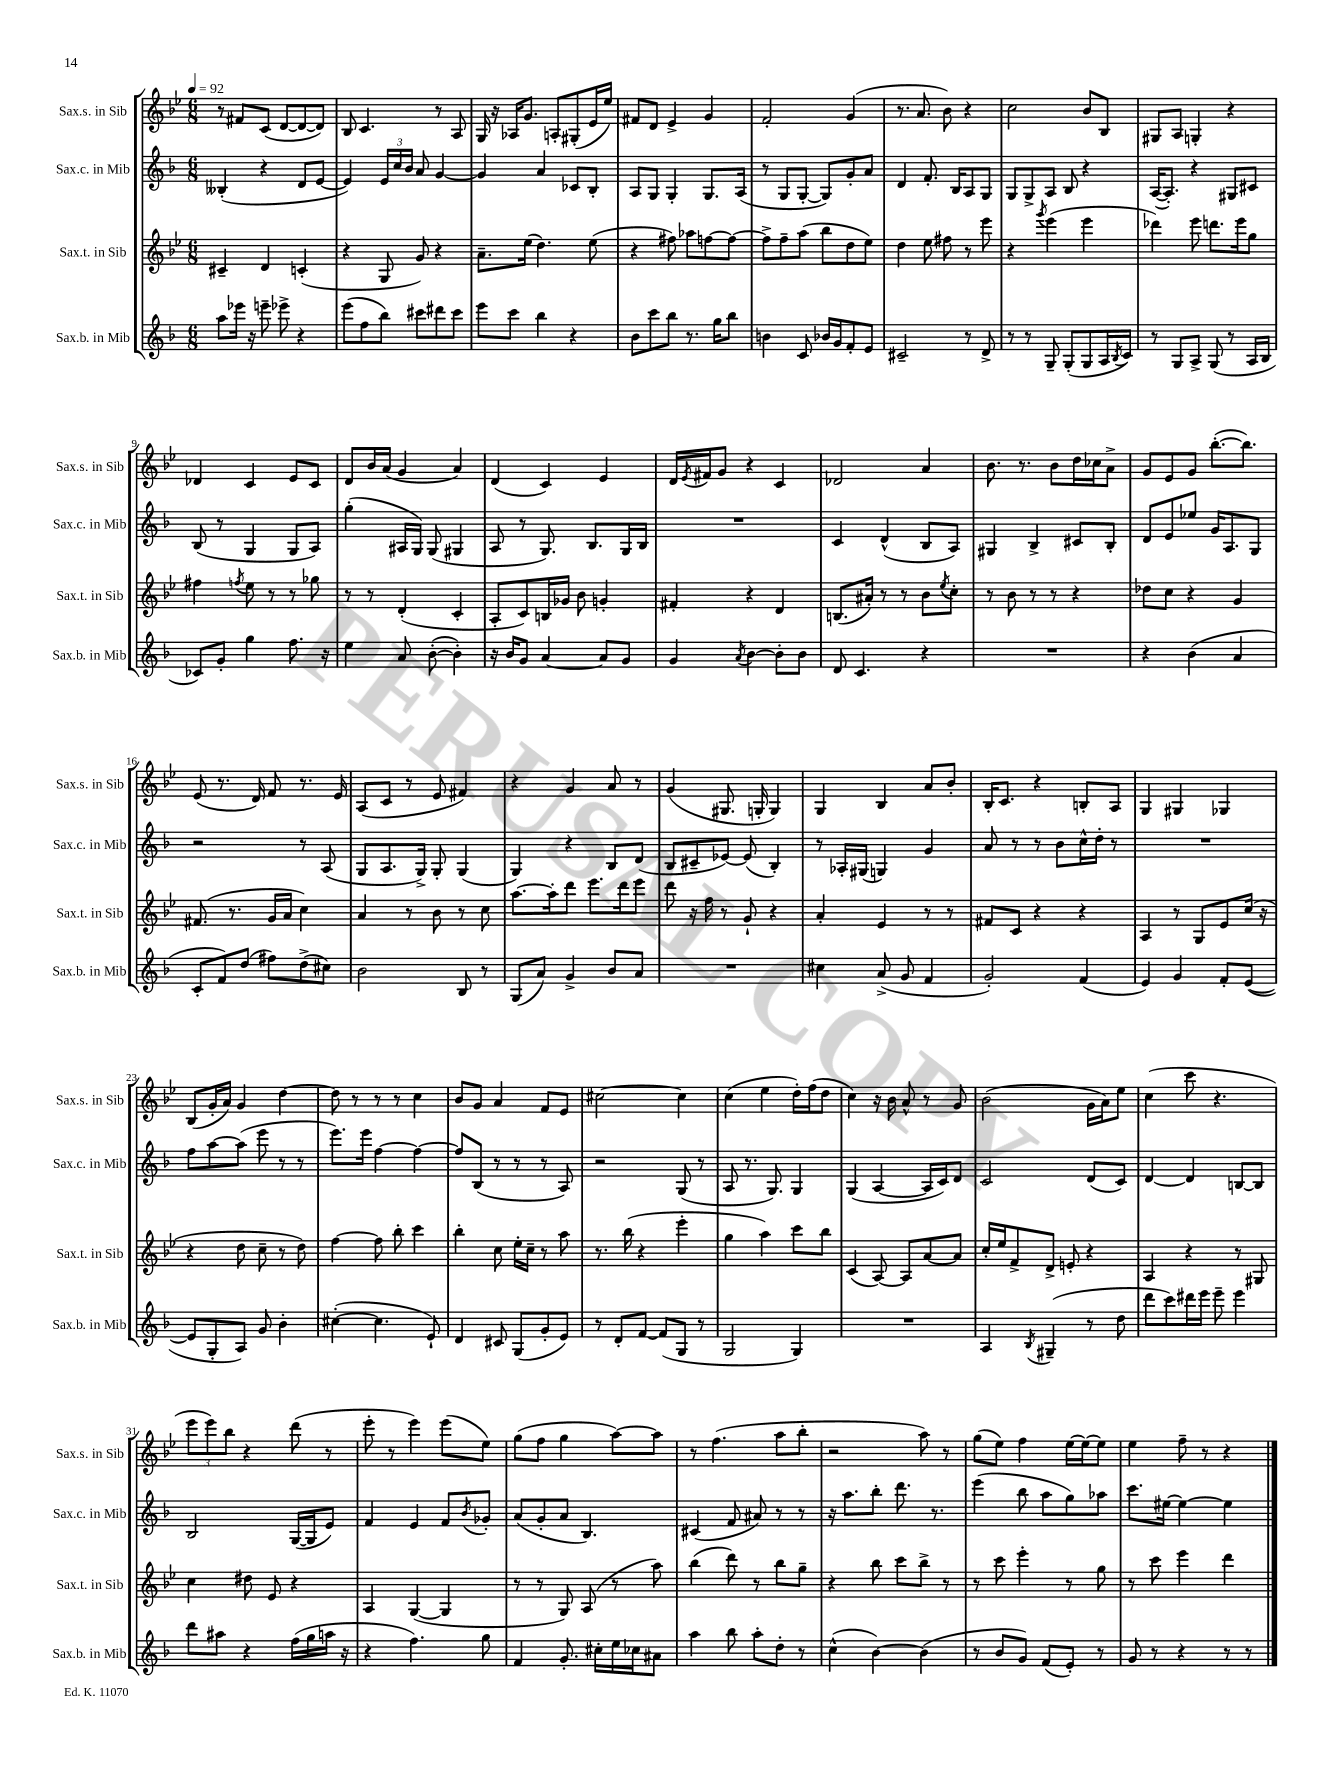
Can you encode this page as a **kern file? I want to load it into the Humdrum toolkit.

**kern	**kern	**kern	**kern
*part4	*part3	*part2	*part1
*staff4	*staff3	*staff2	*staff1
*I"Sax.b. in Mib	*I"Sax.t. in Sib	*I"Sax.c. in Mib	*I"Sax.s. in Sib
*I'Sax.b. in Mib	*I'Sax.t. in Sib	*I'Sax.c. in Mib	*I'Sax.s. in Sib
*clefG2	*clefG2	*clefG2	*clefG2
*k[b-]	*k[b-e-]	*k[b-]	*k[b-e-]
*M6/8	*M6/8	*M6/8	*M6/8
*MM92	*MM92	*MM92	*MM92
=1	=1	=1	=1
8aa\L	4c#X~/	(4B--X'/	8r
16eee-X\Jk	.	.	8f#X/L
16r	.	.	.
8eeen~\	4d/	4r	(8c/J
8eee-X^\	.	.	[8d/L
4r	(4cn'/	8d/L	8d/_
.	.	[8e/J	8d/J])
=2	=2	=2	=2
(8eee\L	4r	4e/])	8B-/
8ff\	.	.	4.c/
8bb-\J)	8G/	24e/LL	.
.	.	24cc/	.
.	.	24b-/JJ	.
8ccc#X\L	8g/)	8a/	.
8ddd#X\	4r	[4g/	8r
8ccc#\J	.	.	8A/
=3	=3	=3	=3
8eee\L	8.a~\L	4g/]	16G/
.	.	.	16r
8ccc\J	.	.	16A-X/KL
.	(16ee-\Jk	.	8.g/J
4bb-\	4.dd\)	4a/	.
.	.	.	8An'/L
4r	.	8c-X/L	(8G#X'/
.	(8ee-\	8B-'/J	16e-/L
.	.	.	16ee-/JJ)
=4	=4	=4	=4
8b-\L	4r	8A/L	8f#X/L
8ccc\	.	8G/J	8d/J
8bb-\J	8ff#X\)	4G'/	4e-^/
8.r	8aa-X\L	.	.
.	[8ffn\	8.G/L	4g/
16gg\KL	.	.	.
8bb-\J	8ff\J_	.	.
.	.	(16A/Jk	.
=5	=5	=5	=5
4bn\	8ff^\L]	8r	2f'/
.	8ff~\	8G/L	.
8c/	(8aa\J	[8G'/J	.
16b-X/LL	8bb-\L	8G/L])	.
16g/J	.	.	.
8f'/	8dd\	8g'/	(4g/
8e/J	8ee-\J)	8a/J	.
=6	=6	=6	=6
2c#X~/	4dd\	4d/	8.r
.	.	.	8.a/
.	8ee-\	8.f'/	.
.	8ff#X\	.	8b-\)
.	.	16B-/KL	.
8r	8r	8A/	4r
8d^/	8eee-\	8G/J	.
=7	=7	=7	=7
8r	4r	8G/L	2cc\
8r	.	8G^/	.
.	8qggg/	.	.
8G~/	(4eee-\	8A/J	.
(8G'/L	.	8B-/	.
8G/	4eee-\	4r	8b-/L
16A/L	.	.	8B-/J
8qB-/	.	.	.
16c/JJ)	.	.	.
=8	=8	=8	=8
8r	4ddd-X\)	([16A/KL	8G#X/L
.	.	8.A'/J])	.
8G/L	.	.	8A/J
8A^/J	8eee-\	4r	4Gn'/
(8G/	8.dddn\L	.	.
8r	.	8G#X/L	4r
.	16eee-\k	.	.
16A/LL	8gg\J	8c#X/J	.
16B-/JJ	.	.	.
!!LO:LB:g=z
=9	=9	=9	=9
8c-X/L)	4ff#X\	(8B-/	4d-X/
8g'/J	.	8r	.
.	8qffn/	.	.
4gg\	8ee-\	4G/	4c/
.	8r	.	.
8.ff\	8r	8G/L	8e-/L
.	8gg-X\	8A/J)	8c/J
16r	.	.	.
=10	=10	=10	=10
4ee\	8r	(4gg'\	8d/L
.	8r	.	16b-/L
.	.	.	(16a/JJ
8a/	(4d'/	16A#X/LL	4g/
.	.	16G/JJ)	.
([8b-'\	.	(8G/	.
4b-'\])	4c'/	4G#X/	4a/)
=11	=11	=11	=11
16r	8A'/L	8A/	(4d/
16b-/KL	.	.	.
8g/J	8c/)	8r	.
[4a/	16Bn/L	8.G/)	4c/)
.	16g-X/JJ	.	.
.	8b-\	.	.
.	.	8.B-/L	.
8a/L]	4gn'/	.	4e-/
8g/J	.	16G/L	.
.	.	16B-/JJ	.
=12	=12	=12	=12
4g/	4f#X'/	2.r	16d/LL
.	.	.	8qe-/
.	.	.	16f#X/J
.	.	.	8g/J
8qa/	.	.	.
[4b-\	4r	.	4r
8b-'\L]	4d/	.	4c/
8b-\J	.	.	.
=13	=13	=13	=13
8d/	(8.Bn/L	4c/	2d-X/
4.c/	.	.	.
.	16a#X'/Jk)	.	.
.	8r	(4d^^/	.
.	8r	.	.
4r	8b-\L	8B-/L	4a/
.	8qee-/	.	.
.	8cc'\J	8A/J)	.
=14	=14	=14	=14
2.r	8r	4G#X/	8.b-\
.	8b-\	.	.
.	.	.	8.r
.	8r	4B-^/	.
.	8r	.	8b-\L
.	4r	8c#X/L	16dd\L
.	.	.	16cc-X\J
.	.	8B-'/J	8a^\J
=15	=15	=15	=15
4r	8dd-X\L	8d/L	8g/L
.	8cc\J	8e/	8e-/
(4b-\	4r	8ee-X/J	8g/J
.	.	16g/KL	([8.bb-'\L
.	.	8.A/	.
4a/	4g/	.	.
.	.	.	8.bb-\J])
.	.	8G/J	.
!!LO:LB:g=z
=16	=16	=16	=16
8c'/L	(8.f#X/	2r	(8e-/
8f/)	.	.	8.r
.	8.r	.	.
(8dd/J	.	.	.
.	.	.	16d/)
8ff#X\L)	16g/LL	.	8f/
.	16a/JJ	.	.
(8dd^\	4cc\)	8r	8.r
8cc#X\J)	.	(8A/	.
.	.	.	16e-/
=17	=17	=17	=17
2b-\	4a/	8G/L	(8A/L
.	.	8.A/	8c/J
.	8r	.	8r
.	.	16G^/Jk)	.
.	8b-\	8G'/	8e-/
8B-/	8r	(4G/	4f#X/)
8r	8cc\	.	.
=18	=18	=18	=18
(8G/L	[8.aa\L	4G/)	4r
8a/J)	.	.	.
.	16aa'\k]	.	.
4g^/	8ddd\J	4r	4g/
.	8.eee-\L	.	.
8b-/L	.	8B-/L	8a/
.	16ddd\k	.	.
8a/J	8eee-\J	(8d/J	8r
=19	=19	=19	=19
2.r	8ddd\	8B-/L	(4g/
.	16r	8c#X~/	.
.	16ff\	.	.
.	8r	[8e-X/J)	8.G#X/
.	8g`/	(8e-/]	.
.	.	.	16Gn'/
.	4r	4B-'/)	4G/)
=20	=20	=20	=20
4cc#X\	4a'/	8r	4G/
.	.	16A-X'/LL	.
.	.	(16G#X/JJ	.
(8a^/	4e-/	4Gn/)	4B-/
8g/	.	.	.
4f/	8r	4g/	8a/L
.	8r	.	8b-'/J
=21	=21	=21	=21
2g'/)	8f#X/L	8a/	16B-'/KL
.	.	.	8.c/J
.	8c/J	8r	.
.	4r	8r	4r
.	.	8b-\L	.
(4f/	4r	16cc^^\L	8Bn'/L
.	.	16dd'\JJ	.
.	.	8r	8A/J
=22	=22	=22	=22
4e/)	4A/	2.r	4G/
4g/	8r	.	4G#X/
.	8G/L	.	.
8f'/L	8e-/	.	4G-X/
([8e/J	(16cc/Jk	.	.
.	16r	.	.
!!LO:LB:g=z
=23	=23	=23	=23
8e/L]	4r	8ff\L	(8B-/L
8G'/	.	[8aa\	16g'/L
.	.	.	16a/JJ)
8A/J)	8dd\	(8aa\J]	4g/
8g/	8cc~\	8eee\	.
4b-'\	8r	8r	[4dd\
.	8dd\)	8r	.
=24	=24	=24	=24
([4cc#X'\	[4ff\	8.eee\L)	8dd\]
.	.	.	8r
.	.	16eee\Jk	.
4.cc#\]	8ff\]	[4ff\	8r
.	8bb-'\	.	8r
.	4ccc\	4ff\_	4cc\
8e`/)	.	.	.
=25	=25	=25	=25
4d/	4bb-'\	8ff/L]	8b-/L
.	.	(8B-/J	8g/J
8c#X/	8cc\	8r	4a/
(8G/L	16ee-'\LL	8r	.
.	16cc~\JJ	.	.
8g'/	8r	8r	8f/L
8e/J)	8aa\	8A/)	8e-/J
=26	=26	=26	=26
8r	8.r	2r	[2cc#X\
8d'/L	.	.	.
.	(16bb-\	.	.
[8f/J	4r	.	.
(8f/L]	.	.	.
8G/J	4eee-'\	(8G/	4cc#\]
8r	.	8r	.
=27	=27	=27	=27
2G/	4gg\	8A/	(4cc\
.	.	8.r	.
.	4aa\)	.	4ee-\
.	.	8.G/)	.
4G/)	8ccc\L	4G/	16dd'\LL)
.	.	.	(16ff\J
.	8bb-\J	.	8dd\J
=28	=28	=28	=28
2.r	(4c/	(4G/	4cc\)
.	[8A/)	[4A/	16r
.	.	.	16b-\
.	8A/L]	.	8a^^/
.	[8a/	16A/LL]	8r
.	.	16c/J)	.
.	8a/J]	8d/J	8g/
=29	=29	=29	=29
4A/	16cc'/LL	2c/	(2b-\
.	16ee-/J	.	.
.	8f^/	.	.
8qB-/	.	.	.
(4G#X~/	8d^/J	.	.
.	8en'/	.	.
8r	4r	(8d/L	16g\LL
.	.	.	16a\J)
8dd\	.	8c/J)	8ee-\J
=30	=30	=30	=30
8ddd\L	4A/	[4d/	(4cc\
8ccc\)	.	.	.
16ddd#X\L	4r	4d/]	8ccc\
16eee\JJ	.	.	.
8eee~\	.	.	4.r
4eee\	8r	[8Bn/L	.
.	8G#X/	8B/J]	.
!!LO:LB:g=z
=31	=31	=31	=31
8ddd\L	4cc\	2B-/	12eee-\L
.	.	.	12eee-\)
8aa#X\J	.	.	.
.	.	.	12bb-\J
4r	8dd#X\	.	4r
.	8e-/	.	.
(16ff\LL	4r	([16G/LL	(8ddd\
16gg\	.	16G/J]	.
16aan\JJ	.	8e/J)	8r
16r	.	.	.
=32	=32	=32	=32
4r	4A/	4f/	8eee-'\
.	.	.	8r
4.ff\)	([4G/	4e/	4eee-\)
.	4G/]	8f/L	(8eee-\L
.	.	8qb-/	.
8gg\	.	8g-X'/J	8ee-\J)
=33	=33	=33	=33
4f/	8r	(8a/L	(8gg\L
.	8r	8g'/	8ff\J
8.g'/	8G/)	8a/J	4gg\
.	(8A/	4.B-/)	.
16cc#X'\LL	.	.	.
16ee\	8r	.	[8aa\L)
16cc-X\J	.	.	.
8a#X\J	8aa\)	.	8aa\J]
=34	=34	=34	=34
4aa\	(4bb-\	(4c#X/	8r
.	.	.	(4.ff\
8bb-\	8ddd\)	8f/	.
8aa'\L	8r	8a#X/)	.
8dd'\J	8bb-\L	8r	8aa\L
8r	8gg~\J	8r	8bb-'\J
=35	=35	=35	=35
(4cc^^\	4r	16r	2r
.	.	8.aa\L	.
[4b-\)	8bb-\	8bb-'\J	.
.	8ccc\L	8.ddd\	.
(4b-\]	8bb-^\J	.	8aa\)
.	.	8.r	.
.	8r	.	8r
=36	=36	=36	=36
8r	8r	(4eee\	(8gg\L
8b-/L	8ccc\	.	8ee-\J)
8g/J)	4eee-'\	8bb-\	4ff\
(8f/L	.	8aa\L	.
8e'/J)	8r	8gg\)	[16ee-\LL
.	.	.	16ee-\J_
8r	8gg\	8aa-X\J	8ee-\J]
=37	=37	=37	=37
8g/	8r	8.ccc\L	4ee-\
8r	8ccc\	.	.
.	.	[16ee#X\Jk	.
4r	4eee-\	4ee#\_	8ff~\
.	.	.	8r
8r	4ddd\	4ee#\]	4r
8r	.	.	.
==	==	==	==
*-	*-	*-	*-
